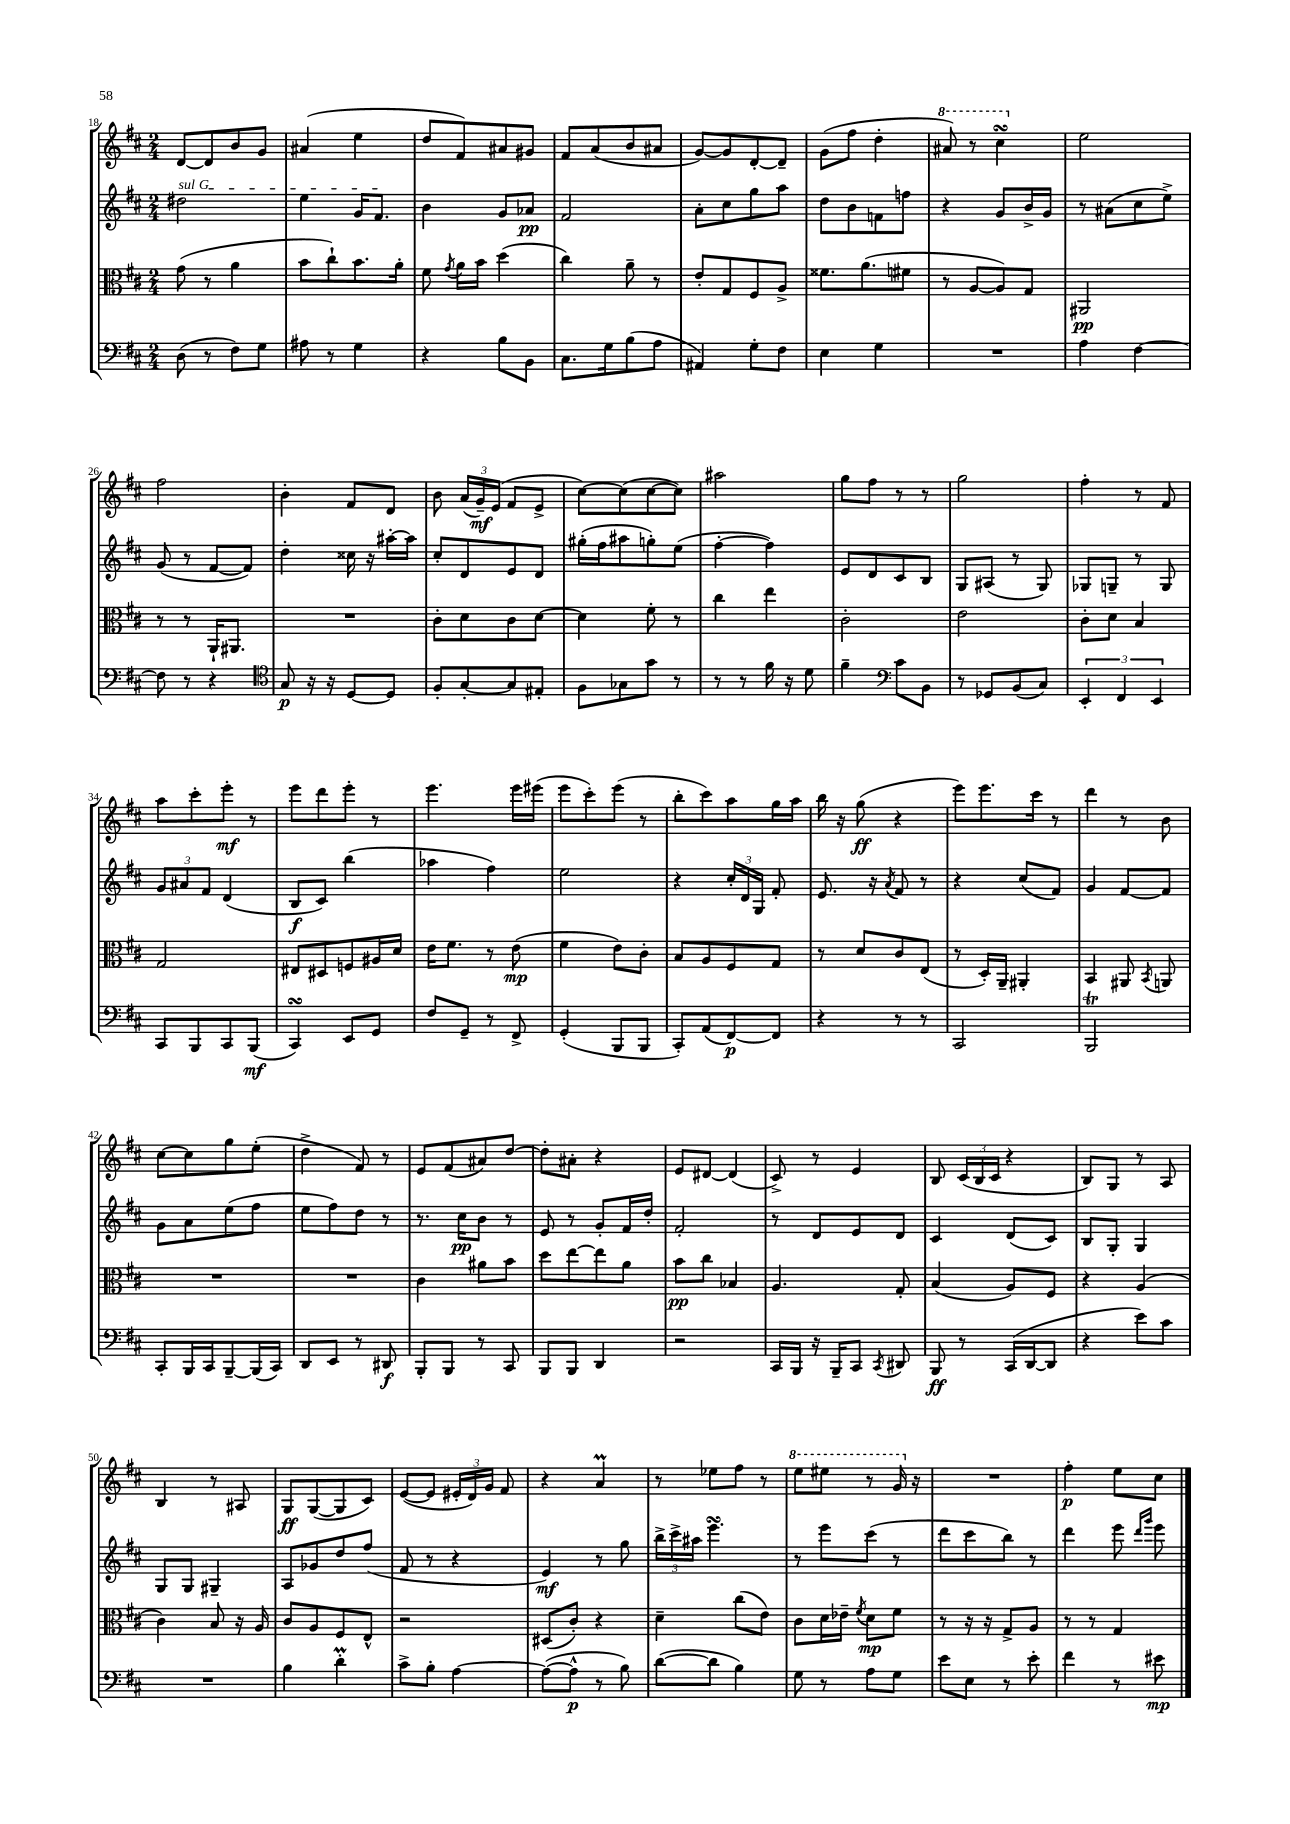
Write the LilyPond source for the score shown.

<<
\new StaffGroup <<
\new Staff = "s0" {
    \clef treble \key d \major \numericTimeSignature \time 2/4
    \autoBeamOff d'8[~ d'8 b'8 g'8] |
    ais'4( e''4 |
    d''8[ fis'8) ais'8 gis'8] |
    fis'8[ a'8( b'8 ais'8] |
    g'8[~) g'8 d'8~-. d'8]-- |
    g'8[( fis''8] d''4-. |
    \ottava #1 ais''8) r8 cis'''4\turn \ottava #0 |
    e''2 |
    fis''2 |
    b'4-. fis'8[ d'8] |
    b'8 \tuplet 3/2 { a'16[( g'16--\mf) e'16]( } fis'8[ e'8]-> |
    cis''8[~) cis''8( cis''8~ cis''8]) |
    ais''2 |
    g''8[ fis''8] r8 r8 |
    g''2 |
    fis''4-. r8 fis'8 |
    a''8[ cis'''8-. e'''8]-.\mf r8 |
    e'''8[ d'''8 e'''8]-. r8 |
    e'''4. e'''16[ eis'''16]( |
    e'''8[ cis'''8-.) e'''8]( r8 |
    b''8[-. cis'''8) a''8 g''16 a''16] |
    b''16 r16 g''8\ff( r4 |
    e'''8[) e'''8. cis'''16] r8 |
    d'''4 r8 b'8 |
    cis''8[~ cis''8 g''8 e''8]-.( |
    d''4-> fis'8) r8 |
    e'8[ fis'8( ais'8) d''8]~ |
    d''8[-. ais'8]-. r4 |
    e'8[ dis'8]~ dis'4( |
    cis'8->) r8 e'4 |
    b8 \tuplet 3/2 { cis'16[( b16 cis'16] } r4 |
    b8[) g8] r8 a8 |
    b4 r8 ais8 |
    g8[\ff g8~( g8 cis'8]) |
    e'8[~( e'8] \tuplet 3/2 { eis'16[-. d'16) g'16] } fis'8 |
    r4 a'4\prall |
    r8 ees''8[ fis''8] r8 |
    \ottava #1 e'''8[ eis'''8] r8 g''16 \ottava #0 r16 |
    R2 |
    fis''4-.\p e''8[ cis''8] \bar "|." |
}
\new Staff = "s1" {
    \clef treble \key d \major \numericTimeSignature \time 2/4
    \autoBeamOff \once \override TextSpanner.bound-details.left.text = \markup { \italic "sul G" } dis''2\startTextSpan |
    e''4 g'16[ fis'8.]\stopTextSpan |
    b'4 g'8[ aes'8]\pp |
    fis'2 |
    a'8[-. cis''8 g''8 a''8] |
    d''8[ b'8 f'8 f''8] |
    r4 g'8[ b'16-> g'16] |
    r8 ais'8[( cis''8 e''8]->) |
    g'8( r8 fis'8[~ fis'8]) |
    d''4-. cisis''16 r16 ais''16[~-. ais''16] |
    cis''8[-. d'8 e'8 d'8] |
    gis''16[-.( fis''16 ais''8 g''8-.) e''8]( |
    fis''4~-. fis''4) |
    e'8[ d'8 cis'8 b8] |
    g8[ ais8]( r8 g8) |
    ges8[ g8]-- r8 g8 |
    \tuplet 3/2 { g'8[ ais'8 fis'8] } d'4( |
    b8[\f cis'8]) b''4( |
    aes''4 fis''4) |
    e''2 |
    r4 \tuplet 3/2 { cis''16[-. d'16 g16] } fis'8-. |
    e'8. r16 \acciaccatura { a'8 } fis'8 r8 |
    r4 cis''8[( fis'8]) |
    g'4 fis'8[~ fis'8] |
    g'8[ a'8 e''8( fis''8] |
    e''8[ fis''8) d''8] r8 |
    r8. cis''16[\pp b'8] r8 |
    e'8 r8 g'8[-. fis'16 d''16]-. |
    fis'2-. |
    r8 d'8[ e'8 d'8] |
    cis'4 d'8[( cis'8]) |
    b8[ g8]-. g4 |
    g8[ g8] gis4-- |
    a8[ ges'8 d''8 fis''8]( |
    fis'8 r8 r4 |
    e'4\mf) r8 g''8 |
    \tuplet 3/2 { b''16[-> cis'''16-> ais''16] } e'''4.\turn |
    r8 e'''8[ cis'''8]( r8 |
    d'''8[ cis'''8 b''8]) r8 |
    d'''4 e'''8 \grace { d'''16[ g'''16] } e'''8 \bar "|." |
}
\new Staff = "s2" {
    \clef alto \key d \major \numericTimeSignature \time 2/4
    \autoBeamOff g'8( r8 a'4 |
    b'8[ cis''8-!) b'8. a'16]-. |
    fis'8 \acciaccatura { g'8 } a'16[ b'16] d''4( |
    cis''4) a'8-- r8 |
    e'8[-. g8 fis8 a8]-> |
    fisis'8.[ a'8.( fis'8] |
    r8 a8[~ a8) g8] |
    ais,2\pp |
    r8 r8 a,16[-! ais,8.] |
    R2 |
    cis'8[-. d'8 cis'8 d'8]~ |
    d'4 fis'8-. r8 |
    cis''4 e''4 |
    cis'2-. |
    e'2 |
    cis'8[-. d'8] b4 |
    g2 |
    eis8[ dis8 f8 ais16 d'16] |
    e'16[ fis'8.] r8 e'8\mp( |
    fis'4 e'8[) cis'8]-. |
    b8[ a8 fis8 g8] |
    r8 d'8[ cis'8 e8]( |
    r8 d16[-.) a,16]-- ais,4-. |
    b,4 ais,8 \acciaccatura { b,8 } a,8 |
    R2 |
    R2 |
    cis'4 ais'8[ b'8] |
    d''8[ e''8~ e''8 a'8] |
    b'8[\pp cis''8] bes4 |
    a4. g8-. |
    b4( a8[) fis8] |
    r4 a4( |
    cis'4) b8 r16 a16 |
    cis'8[ a8 fis8 e8]-^ |
    r2 |
    dis8[( cis'8]-.) r4 |
    d'4-- cis''8[( e'8]) |
    cis'8[ d'16 ees'16]-- \acciaccatura { fis'8 } d'8[\mp fis'8] |
    r8 r16 r16 g8[-> a8] |
    r8 r8 g4 \bar "|." |
}
\new Staff = "s3" {
    \clef bass \key d \major \numericTimeSignature \time 2/4
    \autoBeamOff d8( r8 fis8[) g8] |
    ais8 r8 g4 |
    r4 b8[ b,8] |
    cis8.[ g16 b8( a8] |
    ais,4) g8[-. fis8] |
    e4 g4 |
    R2 |
    a4 fis4~ |
    fis8 r8 r4 |
    \clef tenor g8\p r16 r16 d8[~ d8] |
    fis8[-. g8~-. g8 eis8]-. |
    fis8[ ges8 g'8] r8 |
    r8 r8 fis'16 r16 d'8 |
    fis'4-- \clef bass cis'8[ b,8] |
    r8 ges,8[ b,8( cis8]) |
    \tuplet 3/2 { e,4-. fis,4 e,4 } |
    cis,8[ b,,8 cis,8 b,,8]\mf( |
    cis,4\turn) e,8[ g,8] |
    fis8[ g,8]-- r8 fis,8-> |
    g,4-.( b,,8[ b,,8] |
    cis,8[-.) a,8( fis,8~\p) fis,8] |
    r4 r8 r8 |
    cis,2 |
    b,,2\trill |
    cis,8[-. b,,16 cis,16 b,,8~-- b,,16( cis,16]) |
    d,8[ e,8] r8 dis,8\f |
    b,,8[-. b,,8] r8 cis,8 |
    b,,8[ b,,8] d,4 |
    r2 |
    cis,16[ b,,16] r16 b,,16[-- cis,8] \acciaccatura { cis,8 } dis,8 |
    b,,8\ff r8 cis,16[( d,16~ d,8] |
    r4 e'8[) cis'8] |
    R2 |
    b4 d'4-.\prall |
    cis'8[-> b8]-. a4~ |
    a8[~( a8]-^\p r8 b8) |
    d'8[~( d'8] b4) |
    g8 r8 a8[ g8] |
    e'8[ e8] r8 e'8-. |
    fis'4 r8 eis'8\mp \bar "|." |
}
>>
>>
\layout { \context { \Score currentBarNumber = #18 } }
